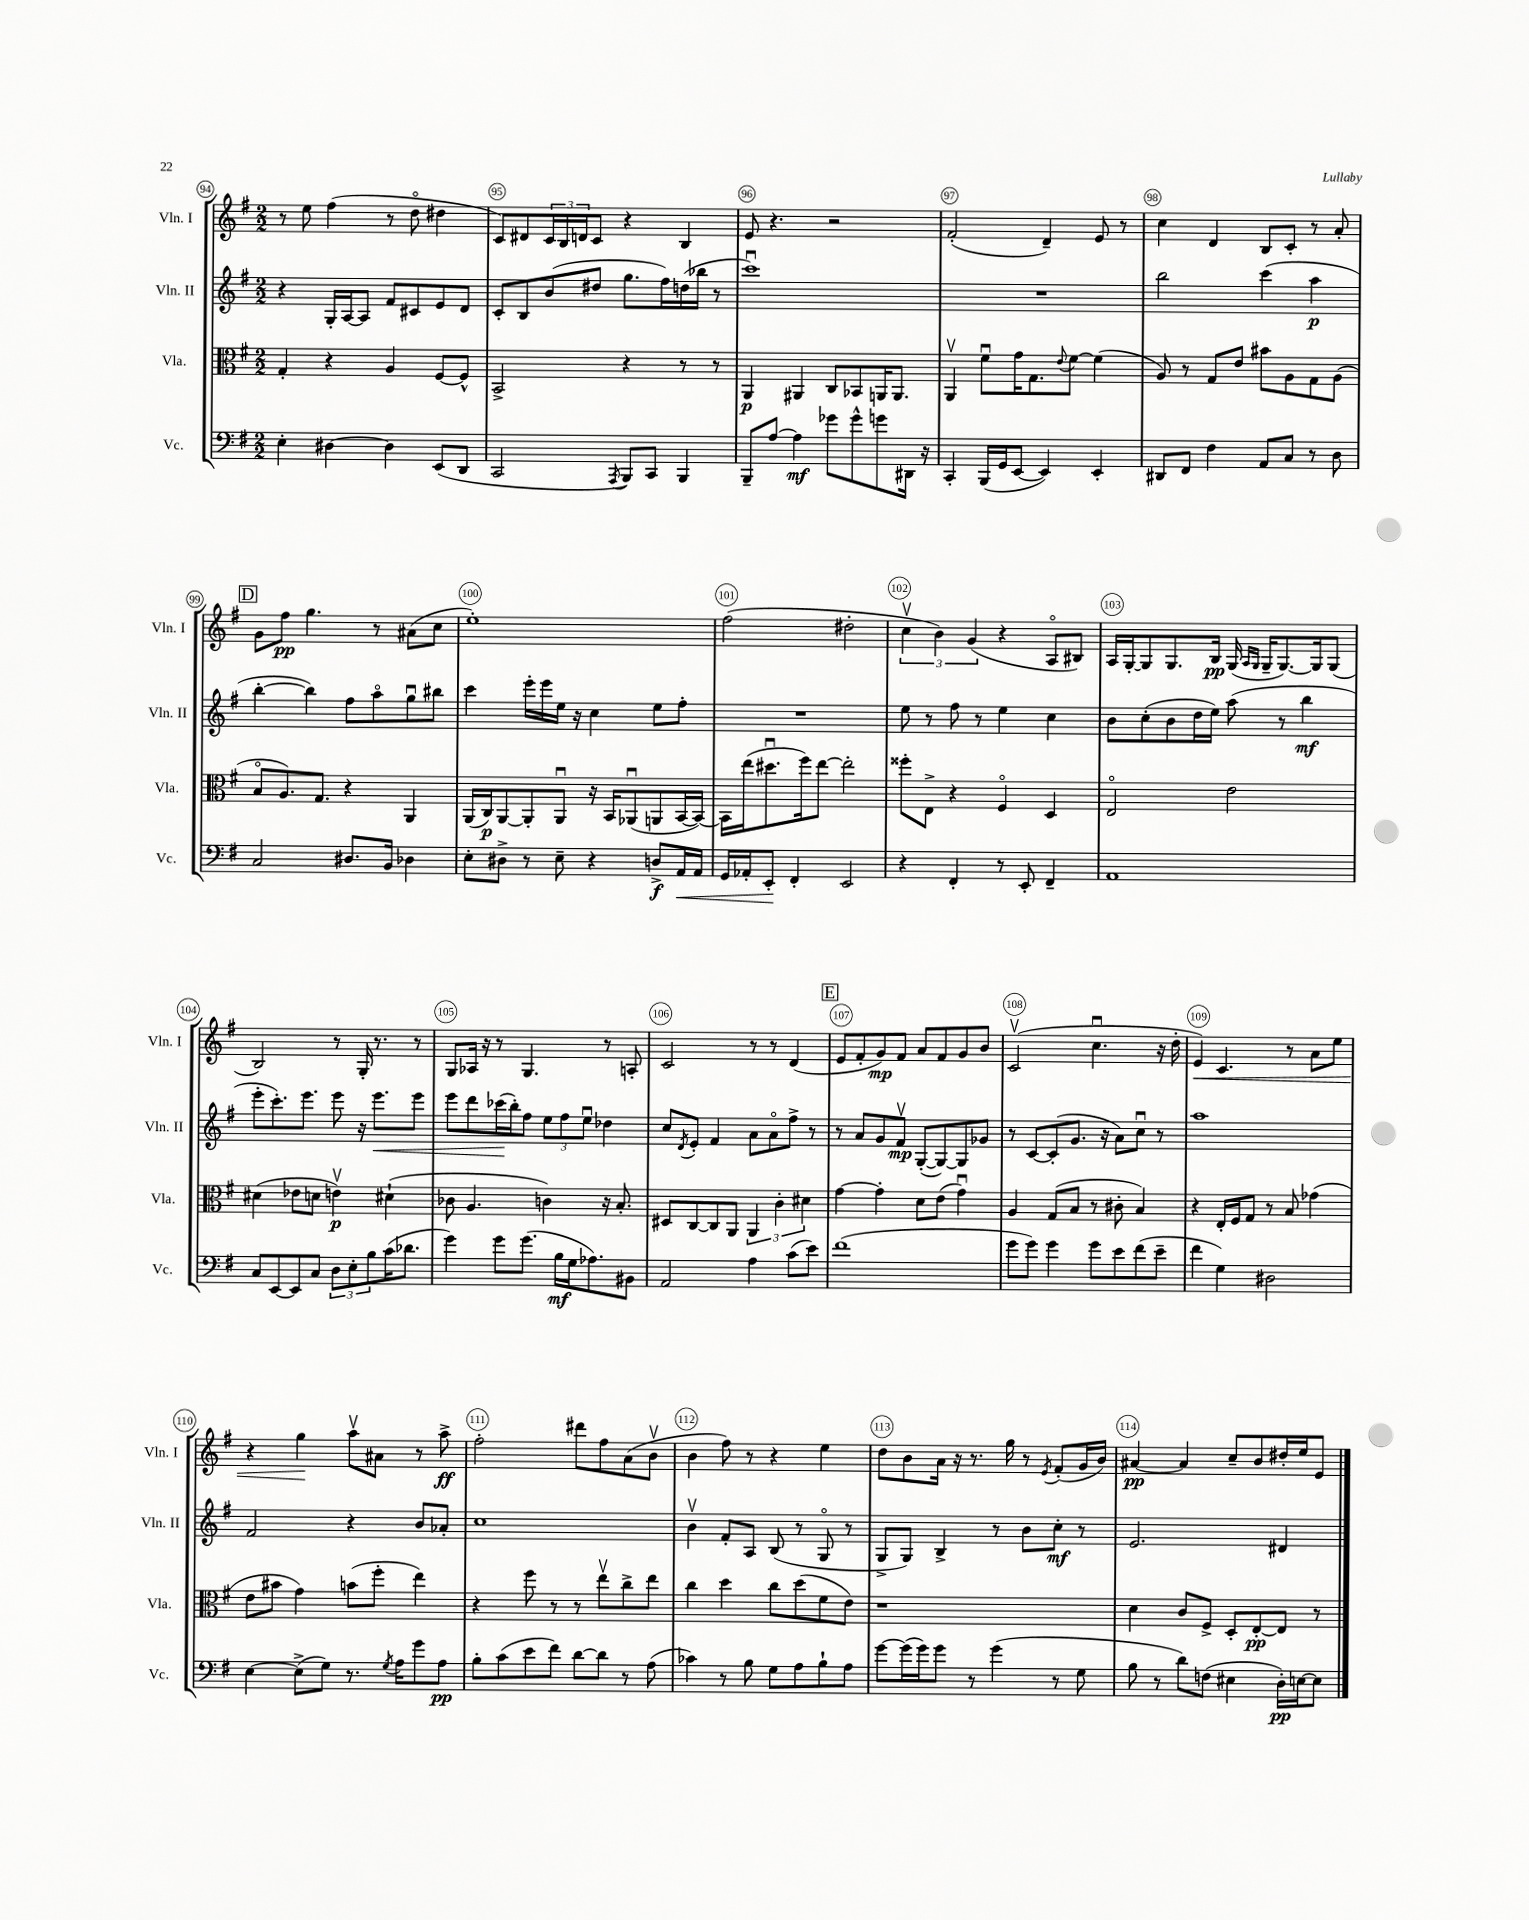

**kern	**dynam	**kern	**dynam	**kern	**dynam	**kern	**dynam
*part4	*part4	*part3	*part3	*part2	*part2	*part1	*part1
*staff4	*staff4	*staff3	*staff3	*staff2	*staff2	*staff1	*staff1
*I"Vc.	*	*I"Vla.	*	*I"Vln. II	*	*I"Vln. I	*
*I'Vc.	*	*I'Vla.	*	*I'Vln. II	*	*I'Vln. I	*
*clefF4	*	*clefC3	*	*clefG2	*	*clefG2	*
*k[f#]	*	*k[f#]	*	*k[f#]	*	*k[f#]	*
*M2/2	*	*M2/2	*	*M2/2	*	*M2/2	*
=94	=94	=94	=94	=94	=94	=94	=94
4E'\	.	4G'/	.	4r	.	8r	.
.	.	.	.	.	.	8ee\	.
[4D#X\	.	4r	.	16G'/LL	.	(4ff#\	.
.	.	.	.	[16A/J	.	.	.
.	.	.	.	8A/J]	.	.	.
4D#\]	.	4A/	.	8f#/L	.	8r	.
.	.	.	.	8c#X/	.	8dd\	.
(8EE/L	.	[8F#/L	.	8e/	.	4dd#X\	.
8DD/J	.	8F#^^/J]	.	8d/J	.	.	.
=95	=95	=95	=95	=95	=95	=95	=95
2CC/	.	2BB^/	.	8c'/L	.	8c/L)	.
.	.	.	.	8B/	.	8d#X/	.
.	.	.	.	(8b/	.	24c/L	.
.	.	.	.	.	.	24B/	.
.	.	.	.	.	.	24dn/J	.
.	.	.	.	8dd#X/J	.	8c/J	.
8qAAA/	.	.	.	.	.	.	.
8BBB/L)	.	4r	.	8.gg\L	.	4r	.
8CC/J	.	.	.	.	.	.	.
.	.	.	.	16ff#\L)	.	.	.
4BBB/	.	8r	.	(16ddn\	.	4B/	.
.	.	.	.	16bb-X\JJ	.	.	.
.	.	8r	.	8r	.	.	.
=96	=96	=96	=96	=96	=96	=96	=96
8BBB~/L	.	4AA/	p	1cccu)	.	8e/	.
[8A/J	.	.	.	.	.	4.r	.
4A\]	mf	4AA#X/	.	.	.	.	.
8g-X\L	.	8C/L	.	.	.	2r	.
8g-^^\	.	8BB-X/	.	.	.	.	.
8gn\	.	16AAn/K	.	.	.	.	.
.	.	8.AA/J	.	.	.	.	.
16DD#X\Jk	.	.	.	.	.	.	.
16r	.	.	.	.	.	.	.
=97	=97	=97	=97	=97	=97	=97	=97
4CC'/	.	4AAv/	.	1r	.	(2f#'/	.
(16BBB/LL	.	8f#u\L	.	.	.	.	.
16GG/J	.	.	.	.	.	.	.
[8EE/J	.	16g\K	.	.	.	.	.
.	.	8.G\	.	.	.	.	.
4EE/])	.	.	.	.	.	4d~/)	.
.	.	8qqe/	.	.	.	.	.
.	.	[8f#\J	.	.	.	.	.
4EE'/	.	(4f#\]	.	.	.	8e/	.
.	.	.	.	.	.	8r	.
=98	=98	=98	=98	=98	=98	=98	=98
8DD#X/L	.	8A/)	.	2bb\	.	4cc\	.
8FF#/J	.	8r	.	.	.	.	.
4F#\	.	8G/L	.	.	.	4d/	.
.	.	8e/J	.	.	.	.	.
8AA/L	.	8b#X\L	.	(4ccc\	.	8B/L	.
8C/J	.	8A\	.	.	.	8c'/J	.
8r	.	8G\	.	4aa\	p	8r	.
8D\	.	(8A\J	.	.	.	8a'/	.
!!LO:LB:g=z
!!LO:REH:place=s1:t=D
=99	=99	=99	=99	=99	=99	=99	=99
2C/	.	8B/L	.	[4bb'\	.	8g\L	.
.	.	8.A/)	.	.	.	8ff#\J	pp
.	.	.	.	4bb\])	.	4.gg\	.
.	.	8.G/J	.	.	.	.	.
8.D#X/L	.	4r	.	8ff#\L	.	.	.
.	.	.	.	8aa\	.	8r	.
16BB/Jk	.	.	.	.	.	.	.
4D-X\	.	4AA/	.	8ggu\	.	(8a#X\L	.
.	.	.	.	8bb#X\J	.	8cc\J	.
=100	=100	=100	=100	=100	=100	=100	=100
8E'\L	.	(16AA/LL	.	4ccc\	.	1ee')	.
.	.	16C/J)	p	.	.	.	.
8D#X^\J	.	[8AA/	.	.	.	.	.
8r	.	8AA'/]	.	16eee'\LL	.	.	.
.	.	.	.	16eee\	.	.	.
8E~\	.	8AAu/J	.	16ee\JJ	.	.	.
.	.	.	.	16r	.	.	.
4r	.	16r	.	4cc\	.	.	.
.	.	16BB/KL	.	.	.	.	.
.	.	(8AA-Xu/	.	.	.	.	.
8Dn^/L	f	8AAn/	.	8ee\L	.	.	.
!	!LO:HP:b	!	!	!	!	!	!
16AA/L	<	[16BB/L	.	8ff#'\J	.	.	.
16AA/JJ	.	16BB/JJ_)	.	.	.	.	.
=101	=101	=101	=101	=101	=101	=101	=101
16GG/LL	.	16BB\LL]	.	1r	.	(2ff#\	.
16AA-X'/J	.	(16ee\J	.	.	.	.	.
8EE'/J	.	8.dd#Xu\	.	.	.	.	.
4FF#'/	[	.	.	.	.	.	.
.	.	16ff#\k)	.	.	.	.	.
.	.	[8ee\J	.	.	.	.	.
2EE/	.	2ee'\]	.	.	.	2dd#X'\	.
=102	=102	=102	=102	=102	=102	=102	=102
4r	.	8ff##X'\L	.	8ee\	.	6ccv\	.
.	.	8E^\J	.	8r	.	.	.
.	.	.	.	.	.	6b\)	.
4FF#'/	.	4r	.	8ff#\	.	.	.
.	.	.	.	.	.	(6g/	.
.	.	.	.	8r	.	.	.
8r	.	4F#/	.	4ee\	.	4r	.
8EE'/	.	.	.	.	.	.	.
4FF#~/	.	4D/	.	4cc\	.	8A/L	.
.	.	.	.	.	.	8B#X/J)	.
=103	=103	=103	=103	=103	=103	=103	=103
1AA	.	2E/	.	8b\L	.	16A/LL	.
.	.	.	.	.	.	[16G'/J	.
.	.	.	.	(8cc'\	.	8G/]	.
.	.	.	.	8b\	.	8.G/	.
.	.	.	.	16dd\L	.	.	.
.	.	.	.	16ee\JJ)	.	16B/Jk	pp
.	.	2e\	.	(8aa\	.	(16G/	.
.	.	.	.	.	.	16qqA/LL	.
.	.	.	.	.	.	16qqG/JJ	.
.	.	.	.	.	.	16G~/KL	.
.	.	.	.	8r	.	[8.G/)	.
.	.	.	.	4bb\	mf	.	.
.	.	.	.	.	.	16G/k]	.
.	.	.	.	.	.	(8G/J	.
!!LO:LB:g=z
=104	=104	=104	=104	=104	=104	=104	=104
8C/L	.	(4d#X\	.	8eee'\L	.	2B/)	.
[8EE/	.	.	.	8.ccc'\)	.	.	.
8EE/]	.	8e-X\L	.	.	.	.	.
.	.	.	.	8.eee\J	.	.	.
8C/J	.	8dn\J	.	.	.	.	.
12D\L	.	4env\)	p	8eee\	.	8r	.
12E'\	.	.	.	.	.	.	.
.	.	.	.	16r	.	16G'/	.
12B\	.	.	.	.	.	.	.
!	!	!	!	!	!LO:HP:b	!	!
.	.	.	.	8.eee\L	<	8.r	.
(16c\K	.	(4d#X`\	.	.	.	.	.
8.d-X\J	.	.	.	.	.	.	.
.	.	.	.	8eee\J	.	8r	.
=105	=105	=105	=105	=105	=105	=105	=105
4g\)	.	8c-X\	.	8eee\L	.	8G/L	.
.	.	4.A/	.	8ddd\	.	16A-X/Jk	.
.	.	.	.	.	.	16r	.
8g\L	.	.	.	(16ccc-X\L	.	8r	.
.	.	.	.	16bb'\J)	[	.	.
(8.g\J	.	.	.	8ff#\J	.	4.G/	.
.	.	4cn\)	.	12ee\L	.	.	.
16B\LL	mf	.	.	.	.	.	.
.	.	.	.	12ff#\	.	.	.
16G\J	.	.	.	.	.	.	.
.	.	.	.	12eeu\J	.	.	.
8.A-X\)	.	.	.	.	.	.	.
.	.	16r	.	4dd-X\	.	8r	.
.	.	8.B'/	.	.	.	.	.
8BB#X\J	.	.	.	.	.	8An'/	.
=106	=106	=106	=106	=106	=106	=106	=106
2AA/	.	8D#X/L	.	8cc/L	.	2c/	.
.	.	.	.	8qd/	.	.	.
.	.	[8C/	.	8e'/J	.	.	.
.	.	8C/]	.	4f#/	.	.	.
.	.	8AA/J	.	.	.	.	.
4A\	.	6AA/	.	8a\L	.	8r	.
.	.	.	.	8a\	.	8r	.
.	.	6c'\	.	.	.	.	.
(8c\L	.	.	.	8ff#^\J	.	(4d/	.
.	.	6d#X\	.	.	.	.	.
8e\J)	.	.	.	8r	.	.	.
!!LO:REH:place=s1:t=E
=107	=107	=107	=107	=107	=107	=107	=107
(1f#	.	[4g\	.	8r	.	8e/L	.
.	.	.	.	8a/L	.	8f#'/	.
.	.	4g'\]	.	8g/	.	8g/)	mp
.	.	.	.	8f#v/J	mp	8f#/J	.
.	.	8d\L	.	([8G'/L	.	8a/L	.
.	.	(8e\J	.	8G/_)	.	8f#/	.
.	.	4gu\)	.	8G/]	.	8g/	.
.	.	.	.	8g-X/J	.	8b/J	.
=108	=108	=108	=108	=108	=108	=108	=108
8g\L	.	4A/	.	8r	.	(2cv/	.
8g\J)	.	.	.	[8c/L	.	.	.
4g\	.	(8G/L	.	(8c'/]	.	.	.
.	.	8B/J	.	8.g/J	.	.	.
8g\L	.	8r	.	.	.	4.ccu\	.
.	.	.	.	16r	.	.	.
8e\	.	8c#X'\	.	8a\L)	.	.	.
(8f#\	.	4B/)	.	8ccu\J	.	.	.
8e~\J	.	.	.	8r	.	16r	.
.	.	.	.	.	.	16dd'\	.
=109	=109	=109	=109	=109	=109	=109	=109
!	!	!	!	!	!	!	!LO:HP:b
4f#\	.	4r	.	1aa	.	4e/)	<
4G\)	.	16E'/LL	.	.	.	4.c/	.
.	.	16F#/J	.	.	.	.	.
.	.	8G/J	.	.	.	.	.
2D#X\	.	8r	.	.	.	.	.
.	.	8B/	.	.	.	8r	.
.	.	(4g-X\	.	.	.	8a\L	.
.	.	.	.	.	.	8ee\J	.
!!LO:LB:g=z
=110	=110	=110	=110	=110	=110	=110	=110
[4E\	.	8e\L	.	2f#/	.	4r	.
.	.	8b#X\J	.	.	.	.	.
(8E^\L]	.	4g\)	.	.	.	4gg\	.
8G\J)	.	.	.	.	.	.	.
8.r	.	(8bn\L	.	4r	.	8aav\L	[
.	.	8ff#'\J	.	.	.	8a#X\J	.
8qG/	.	.	.	.	.	.	.
16A\KL	.	.	.	.	.	.	.
8g\	.	4ee\)	.	8b/L	.	8r	.
8A\J	pp	.	.	8a-X'/J	.	8aa^\	ff
=111	=111	=111	=111	=111	=111	=111	=111
8B'\L	.	4r	.	1cc	.	2ff#'\	.
(8c\	.	.	.	.	.	.	.
8e\	.	8ff#\	.	.	.	.	.
8f#\J)	.	8r	.	.	.	.	.
[8d\L	.	8r	.	.	.	8ddd#X\L	.
8d\J]	.	8eev\L	.	.	.	8ff#\	.
8r	.	8cc^\	.	.	.	(8a\	.
(8A\	.	8ee\J	.	.	.	8bv\J	.
=112	=112	=112	=112	=112	=112	=112	=112
4c-X\)	.	4cc\	.	4bv\	.	4b\	.
8r	.	4dd\	.	8f#'/L	.	8ff#\)	.
8B\	.	.	.	8A/J	.	8r	.
8G\L	.	8cc\L	.	(8B/	.	4r	.
8A\	.	(8dd\	.	8r	.	.	.
8B`\	.	8f#\	.	8G/	.	4ee\	.
8A\J	.	8e\J)	.	8r	.	.	.
=113	=113	=113	=113	=113	=113	=113	=113
[8g\L	.	1r	.	8G^/L	.	8dd\L	.
(16g\L]	.	.	.	8G/J)	.	8b\	.
16g\J)	.	.	.	.	.	.	.
8g\J	.	.	.	4B^/	.	16a\Jk	.
.	.	.	.	.	.	16r	.
8r	.	.	.	.	.	8.r	.
(4g\	.	.	.	8r	.	.	.
.	.	.	.	.	.	16gg\	.
.	.	.	.	8b\L	.	8r	.
.	.	.	.	.	.	8qe/	.
8r	.	.	.	8cc'\J	mf	(8f#'/L	.
8G\	.	.	.	8r	.	16g/L	.
.	.	.	.	.	.	16b/JJ)	.
=114	=114	=114	=114	=114	=114	=114	=114
8B\	.	4d\	.	2.e/	.	[4a#X/	pp
8r	.	.	.	.	.	.	.
8d\L)	.	8c/L	.	.	.	4a#/]	.
(8Fn\J	.	8F#^/J	.	.	.	.	.
4E#X\	.	8D'/L	.	.	.	8cc~/L	.
.	.	[8E'/	pp	.	.	8b/	.
16D'\LL)	pp	8E/J]	.	4d#X/	.	16dd#X'/L	.
[16En\J	.	.	.	.	.	16ee/J	.
8E\J]	.	8r	.	.	.	8e/J	.
==	==	==	==	==	==	==	==
*-	*-	*-	*-	*-	*-	*-	*-
